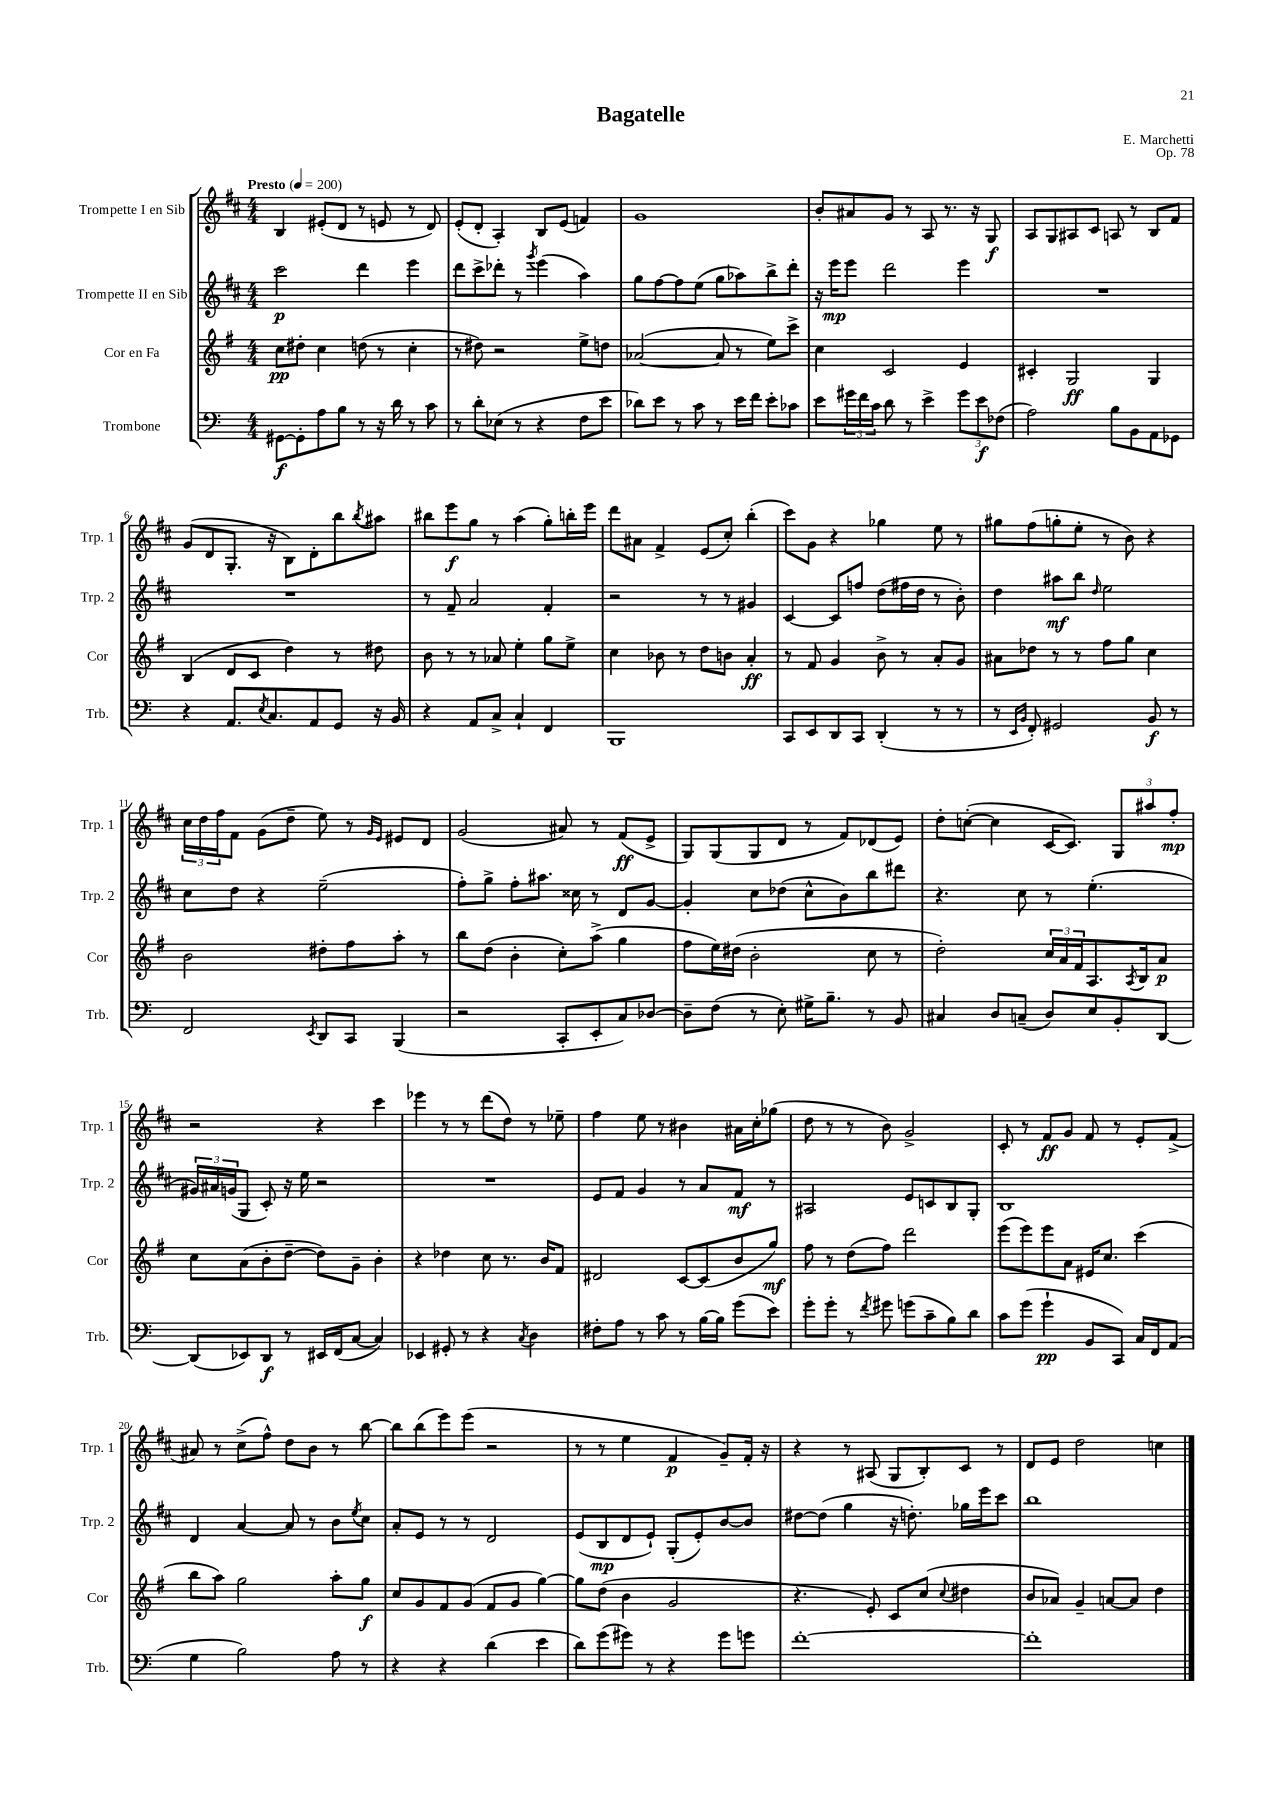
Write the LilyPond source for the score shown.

\header { title = "Bagatelle" composer = "E. Marchetti" opus = "Op. 78" }
<<
\new StaffGroup <<
\new Staff = "s0" \with { instrumentName = "Trompette I en Sib" shortInstrumentName = "Trp. 1" } {
    \clef treble \key d \major \numericTimeSignature \time 4/4 \tempo "Presto" 4 = 200
    b4 eis'8-.( d'8 r8 e'8 r8 d'8) |
    e'8-.( d'8-. a4-.) b8 e'8( f'4) |
    g'1 |
    b'8-. ais'8 g'8 r8 a8 r8. r16 g8\f |
    a8 g8 ais8 cis'8 a8 r8 b8 fis'8 |
    g'8( d'8 g8.-. r16 b8) d'8-. b''8 \acciaccatura { b''8 } ais''8 |
    bis''8 e'''8\f g''8 r8 a''4( g''8-.) b''16-. e'''16 |
    d'''8 ais'8 fis'4-> e'8( cis''8-.) b''4-.( |
    cis'''8) g'8 r4 ges''4 e''8 r8 |
    gis''8 fis''8( g''8-. e''8-. r8 b'8) r4 |
    \tuplet 3/2 { cis''16 d''16 fis''16 } fis'8 g'8( d''8-- e''8) r8 \grace { g'16 e'16 } eis'8 d'8 |
    g'2( ais'8) r8 fis'8\ff( e'8-> |
    g8) g8( g8 d'8 r8 fis'8) des'8( e'8) |
    d''8-. c''8~-.( c''4 cis'16~ cis'8.) \tuplet 3/2 { g8 ais''8 fis''8-.\mp } |
    r2 r4 cis'''4 |
    ees'''4 r8 r8 d'''8( d''8) r8 ees''8-- |
    fis''4 e''8 r8 bis'4 ais'16 cis''16-. ges''8( |
    d''8 r8 r8 b'8) g'2-> |
    cis'8-. r8 fis'8\ff g'8 fis'8 r8 e'8-. fis'8->( |
    ais'8) r8 cis''8->( fis''8-^) d''8 b'8 r8 b''8~ |
    b''8 b''8( e'''8) e'''8( r2 |
    r8 r8 e''4 fis'4\p g'8--) fis'16-. r16 |
    r4 r8 ais8( g8 b8-.) cis'8 r8 |
    d'8 e'8 d''2 c''4 \bar "|." |
}
\new Staff = "s1" \with { instrumentName = "Trompette II en Sib" shortInstrumentName = "Trp. 2" } {
    \clef treble \key d \major \numericTimeSignature \time 4/4
    cis'''2\p d'''4 e'''4 |
    d'''8 cis'''8-> des'''8-. r8 \acciaccatura { g'''8 } e'''4( a''4) |
    g''8 fis''8~ fis''8 e''8( g''8 aes''8) b''8-> d'''8-. |
    r16 e'''16\mp e'''8 d'''2 e'''4 |
    R1 |
    R1 |
    r8 fis'8-- a'2 fis'4-. |
    r2 r8 r8 gis'4 |
    cis'4~ cis'8 f''8 d''8( fis''16 d''16 r8 b'8-.) |
    d''4 ais''8\mf b''8 \grace { d''16 } e''2 |
    cis''8 d''8 r4 e''2--( |
    fis''8-.) g''8-> fis''8-. ais''8. cisis''16 r8 d'8 g'8~ |
    g'4-. cis''8 des''8( cis''8-^ b'8) b''8 dis'''8 |
    r4. cis''8 r8 e''4.-.( |
    \tuplet 3/2 { gis'16) ais'16 g'16( } g8 cis'8-.) r16 e''16 r2 |
    R1 |
    e'8 fis'8 g'4 r8 a'8 fis'8\mf r8 |
    ais2 e'8 c'8 b8 g8-. |
    b1 |
    d'4 a'4~ a'8 r8 b'8 \acciaccatura { e''8 } cis''8 |
    a'8-. e'8 r8 r8 d'2 |
    e'8( b8\mp d'8 e'8-!) g8-.( e'8-.) b'8~ b'8 |
    dis''8~ dis''8( g''4 r16 d''8.-.) ges''16 e'''16 cis'''8 |
    b''1 \bar "|." |
}
\new Staff = "s2" \with { instrumentName = "Cor en Fa" shortInstrumentName = "Cor" } {
    \clef treble \key g \major \numericTimeSignature \time 4/4
    c''8\pp dis''8-. c''4 d''8( r8 c''4-. |
    r8 dis''8) r2 e''8-> d''8 |
    aes'2~( aes'8 r8 e''8) c'''8-> |
    c''4 c'2 e'4 |
    cis'4-. g2\ff g4 |
    b4( d'8 c'8 d''4) r8 dis''8 |
    b'8 r8 r8 aes'8 e''4-. g''8 e''8-> |
    c''4 bes'8 r8 d''8 b'8 a'4-.\ff |
    r8 fis'8 g'4 b'8-> r8 a'8-. g'8 |
    ais'8 des''8 r8 r8 fis''8 g''8 c''4 |
    b'2 dis''8-. fis''8 a''8-. r8 |
    b''8 d''8( b'4-. c''8-.) a''8->( g''4 |
    fis''8 e''16) dis''16( b'2-. c''8 r8 |
    d''2-.) \tuplet 3/2 { c''16 a'16 fis'16 } a8. \acciaccatura { a8 } b16 a'8\p |
    c''8 a'8( b'8-. d''8~-- d''8) g'8-- b'4-. |
    r4 des''4 c''8 r8. b'16 fis'8 |
    dis'2 c'8~ c'8( b'8 g''8\mf) |
    fis''8 r8 d''8( fis''8) d'''2 |
    e'''8( e'''8) e'''8 a'8 eis'16 c''8. c'''4( |
    b''8 a''8) g''2 a''8-. g''8\f |
    c''8 g'8 fis'8 g'8( fis'8 g'8 g''4~) |
    g''8 d''8( b'4 g'2 |
    r4. e'8-.) c'8 c''8( \appoggiatura { c''8 } dis''4 |
    b'8 aes'8) g'4-- a'8~ a'8 d''4 \bar "|." |
}
\new Staff = "s3" \with { instrumentName = "Trombone" shortInstrumentName = "Trb." } {
    \clef bass \key c \major \numericTimeSignature \time 4/4
    gis,8~\f gis,8-. a8 b8 r8 r16 d'16 r8 c'8 |
    r8 d'8-. ees8( r8 r4 f8 e'8 |
    des'8) e'8 r8 c'8 r8 e'16 f'16 e'8-. ces'8 |
    e'8 \tuplet 3/2 { gis'16 f'16 c'16 } d'8 r8 e'4-> \tuplet 3/2 { gis'8 e'8\f fes8( } |
    a2) b8 b,8 a,8 ges,8 |
    r4 a,8. \acciaccatura { e8 } c8. a,8 g,8 r16 b,16 |
    r4 a,8 c8-> c4-! f,4 |
    b,,1 |
    c,8 e,8 d,8 c,8 d,4-.( r8 r8 |
    r8 \grace { e,16 b,16 } f,8-.) gis,2 b,8\f r8 |
    f,2 \acciaccatura { e,8 } d,8 c,8 b,,4( |
    r2 c,8-. e,8-. c8) des8~ |
    des8-- f8( r8 e8-.) gis16-> b8.-- r8 b,8 |
    cis4 d8 c8--( d8) e8 b,8-. d,8~ |
    d,8( ees,8) d,8\f r8 eis,16 f,16( c8~ c4) |
    ees,4 gis,8-. r8 r4 \acciaccatura { c8 } d4 |
    fis8-. a8 r8 c'8 r8 b16~ b16 g'8( e'8) |
    g'8-. g'8-. r8 \acciaccatura { f'8 } gis'8 g'8( c'8-- b8) d'8 |
    c'8 g'8( g'4-!\pp b,8 c,8) c16 f,16 a,8( |
    g4 b2) a8 r8 |
    r4 r4 d'4( e'4 |
    d'8) g'8( gis'8) r8 r4 gis'8 g'8 |
    f'1~-. |
    f'1-. \bar "|." |
}
>>
>>
